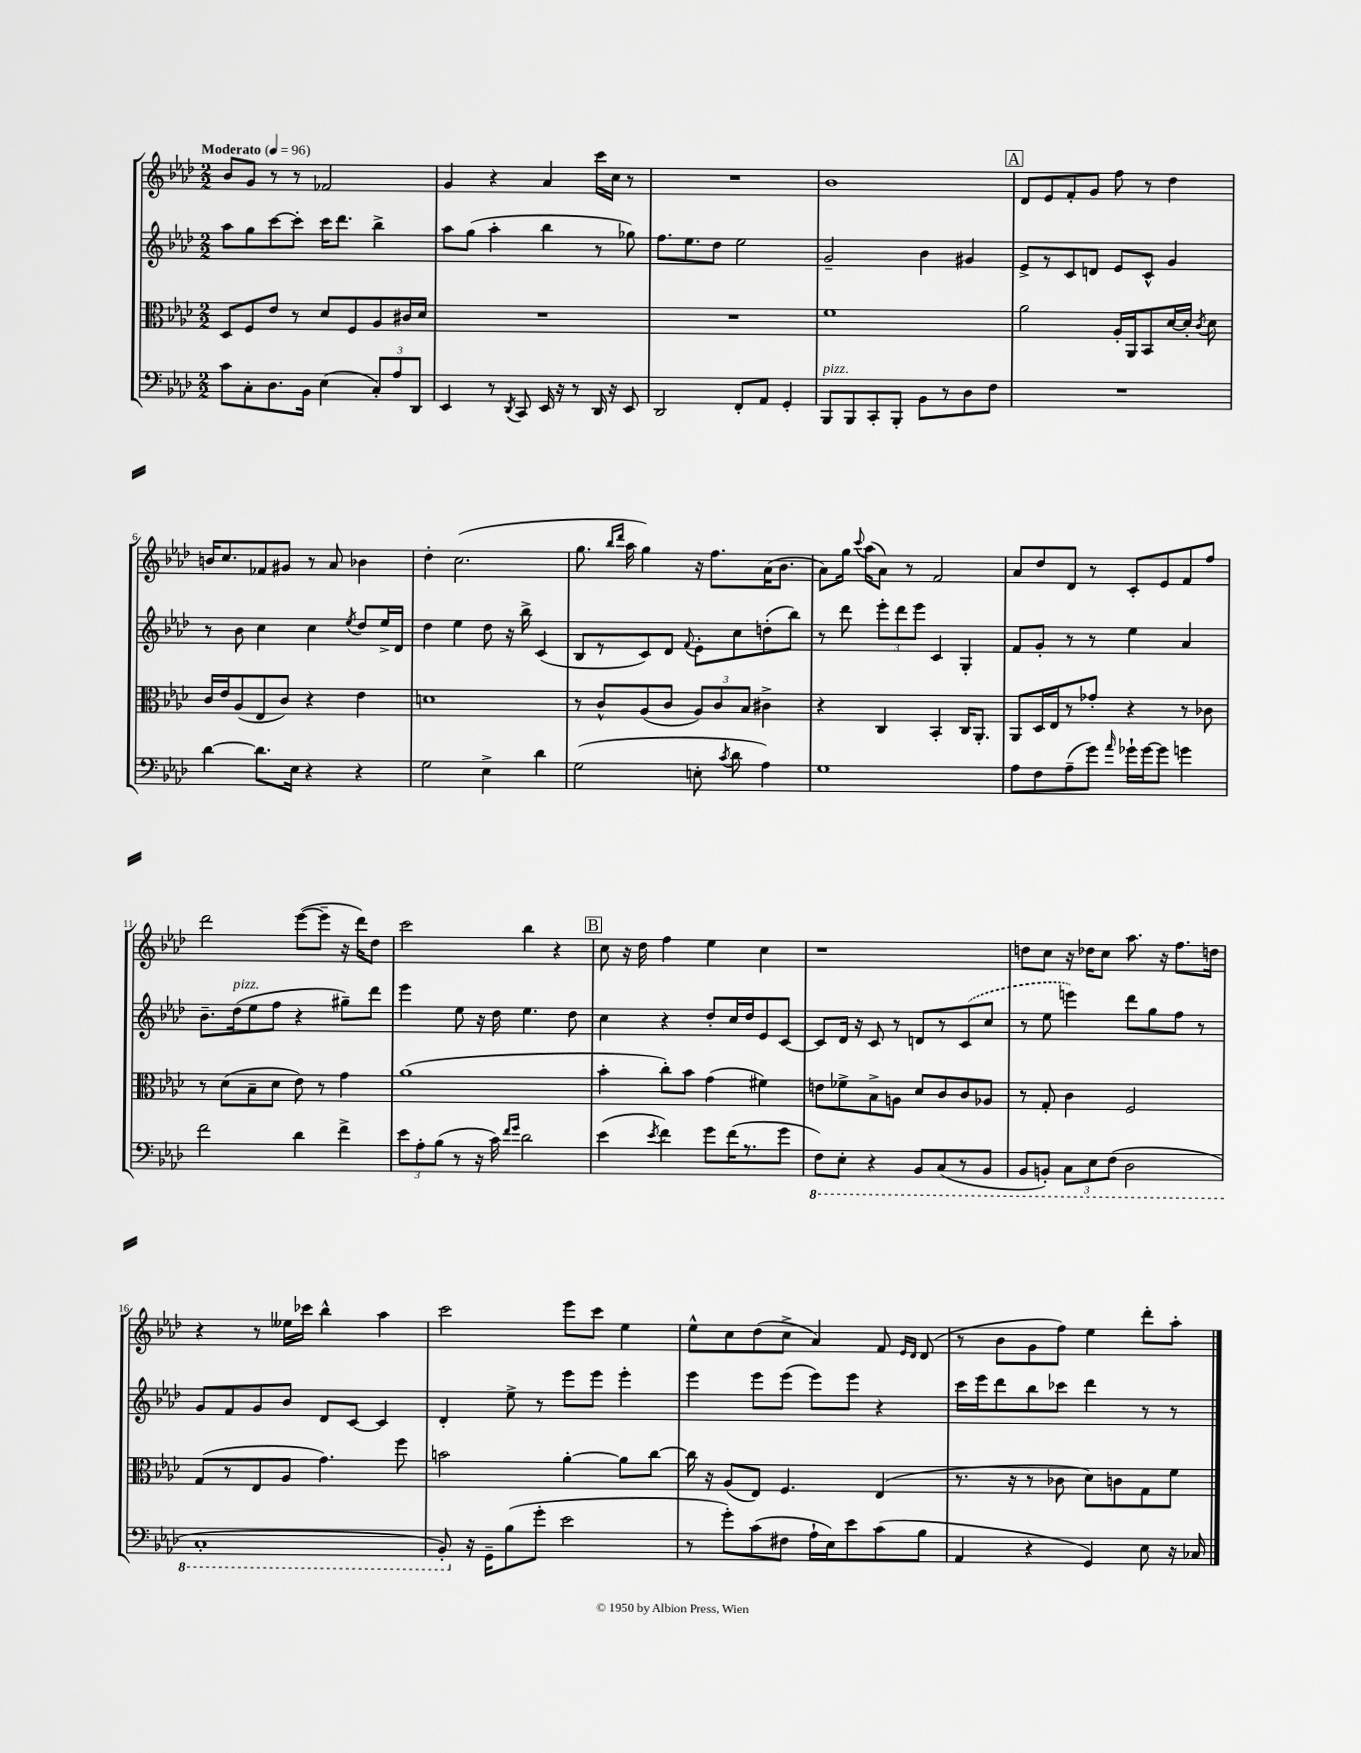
<<
\new StaffGroup <<
\new Staff = "s0" {
    \clef treble \key aes \major \numericTimeSignature \time 2/2 \tempo "Moderato" 4 = 96
    \autoBeamOff bes'8[ g'8] r8 r8 fes'2 |
    g'4 r4 aes'4 c'''16[ c''16] r8 |
    R1 |
    bes'1 |
    \mark \markup { \box "A" } des'8[ ees'8 f'8-. g'8] f''8 r8 des''4 |
    b'16[ c''8. fes'8 gis'8] r8 aes'8 bes'4 |
    des''4-. c''2.( |
    g''8. \grace { bes''16[ des'''16] } aes''16 g''4) r16 f''8.[ aes'16( bes'8.] |
    aes'8[) g''16] \appoggiatura { c'''8 } aes''16[( aes'8]) r8 f'2 |
    aes'8[ des''8 des'8] r8 c'8[-. ees'8 f'8 f''8] |
    des'''2 ees'''8[~( ees'''8]-- r16 des'''16[) des''8] |
    c'''2 bes''4 r4 |
    \mark \markup { \box "B" } c''8 r16 des''16 f''4 ees''4 c''4 |
    r1 |
    d''8[ c''8] r16 des''16[ c''8] aes''8. r16 f''8.[ d''16] |
    r4 r8 eeses''16[ ces'''16] bes''4-^ aes''4 |
    c'''2 ees'''8[ c'''8] ees''4 |
    ees''8[-^ c''8 des''8( c''8]-> aes'4) f'8 \grace { ees'16[ des'16] } des'8( |
    r8 bes'8[ g'8 f''8]) ees''4 des'''8[-. aes''8]-. \bar "|." |
}
\new Staff = "s1" {
    \clef treble \key aes \major \numericTimeSignature \time 2/2
    \autoBeamOff aes''8[ g''8 c'''8~ c'''8]-. c'''16[ des'''8.] bes''4-> |
    aes''8[ g''8]( aes''4-. bes''4 r8 ges''8) |
    f''8.[ ees''8. des''8] ees''2 |
    g'2-- bes'4 gis'4 |
    \mark \markup { \box "A" } ees'8[-> r8 c'8 d'8] ees'8[ c'8]-^ g'4 |
    r8 bes'8 c''4 c''4 \acciaccatura { ees''8 } des''8[ ees''16-> des'16] |
    des''4 ees''4 des''8 r16 bes''16-> c'4( |
    bes8[ r8 c'8) des'8] \appoggiatura { f'8 } ees'8[-. c''8 d''8-.( bes''8]) |
    r8 des'''8 \tuplet 3/2 { ees'''8[-. des'''8 ees'''8] } c'4 g4-. |
    f'8[ g'8]-. r8 r8 ees''4 aes'4 |
    bes'8.[-- des''16^\markup { \italic "pizz." }( ees''8 f''8] r4 gis''8[--) des'''8] |
    ees'''4 ees''8 r16 des''16 ees''4. des''8 |
    \mark \markup { \box "B" } c''4 r4 des''8[-. c''16 des''16 ees'8 c'8]~ |
    c'8[ des'16] r16 c'8 r8 d'8[ r8 \once \slurDashed c'8( c''8] |
    r8 ees''8 e'''4) des'''8[ g''8 f''8] r8 |
    g'8[ f'8 g'8 bes'8] des'8[ c'8]~ c'4 |
    des'4-. ees''8-> r8 ees'''8[ ees'''8] ees'''4-. |
    ees'''4 ees'''8[ ees'''8]( ees'''8[) ees'''8] r4 |
    c'''16[ ees'''16 des'''8 bes''8 ces'''8] des'''4 r8 r8 \bar "|." |
}
\new Staff = "s2" {
    \clef alto \key aes \major \numericTimeSignature \time 2/2
    \autoBeamOff des8[ f8 ees'8] r8 des'8[ f8 aes8 cis'16 des'16] |
    R1 |
    R1 |
    f'1 |
    \mark \markup { \box "A" } aes'2 aes16[-. aes,16 bes,8 des'16~ des'16]-. \acciaccatura { c'8 } des'8 |
    c'16[ ees'16 aes8( ees8 c'8]) r4 ees'4 |
    d'1 |
    r8 c'8[-^ aes8( c'8] \tuplet 3/2 { aes8[) c'8 bes8] } cis'4-> |
    r4 c4 bes,4-. c16[ aes,8.]-. |
    aes,8[ des16 ees16 r8 ges'8]-. r4 r8 ces'8 |
    r8 des'8[( bes8-- des'8] ees'8) r8 g'4 |
    aes'1( |
    \mark \markup { \box "B" } bes'4-. c''8[-.) bes'8] g'4( fis'4) |
    e'8[ fes'8-> bes8-> a8] des'8[ c'8 c'8 aes8] |
    r8 g8-. c'4 f2 |
    g8[( r8 ees8 aes8] g'4.) f''8 |
    b'2 aes'4~-. aes'8[ c''8]~ |
    c''16 r16 aes8[( ees8]) f4. ees4( |
    r8. r16 r8 ces'8 des'8[) c'8 g8 f'8] \bar "|." |
}
\new Staff = "s3" {
    \clef bass \key aes \major \numericTimeSignature \time 2/2
    \autoBeamOff c'8[ c8-. des8. bes,16] ees4( \tuplet 3/2 { c8[-.) aes8 des,8] } |
    ees,4 r8 \acciaccatura { des,8 } c,8 ees,16 r16 r8 des,16 r16 ees,8 |
    des,2 f,8[-. aes,8] g,4-. |
    bes,,8[^\markup { \italic "pizz." } bes,,8 c,8-. bes,,8]-. bes,8[ r8 des8 f8] |
    \mark \markup { \box "A" } R1 |
    des'4~ des'8.[ ees16] r4 r4 |
    g2 ees4-> des'4 |
    g2( e8-. \acciaccatura { c'8 } des'8 aes4) |
    g1 |
    aes8[ f8 aes8--( g'8]) \grace { aes'16 } ges'16[-! ges'16~ ges'8] g'4 |
    f'2 des'4 f'4-> |
    \tuplet 3/2 { ees'8[ aes8-. bes8]( } r8 r16 c'16) \grace { f'16[ g'16] } des'2 |
    \mark \markup { \box "B" } ees'4( \acciaccatura { ees'8 } f'4) g'8[ f'16( r8. g'8] |
    \ottava #-1 f,8[) ees,8]-. r4 bes,,8[ c,8( r8 bes,,8] |
    bes,,8[ b,,8]-.) \tuplet 3/2 { c,8[ ees,8 f,8]( } des,2 |
    c,1-. |
    bes,,8-.) \ottava #0 r16 g,16[-- bes8( g'8]-. ees'2 |
    r8 g'8[-.) c'8( fis8] aes16[-! ees16) ees'8 c'8( bes8] |
    aes,4 r4 g,4) ees8 r16 ces16 \bar "|." |
}
>>
>>
